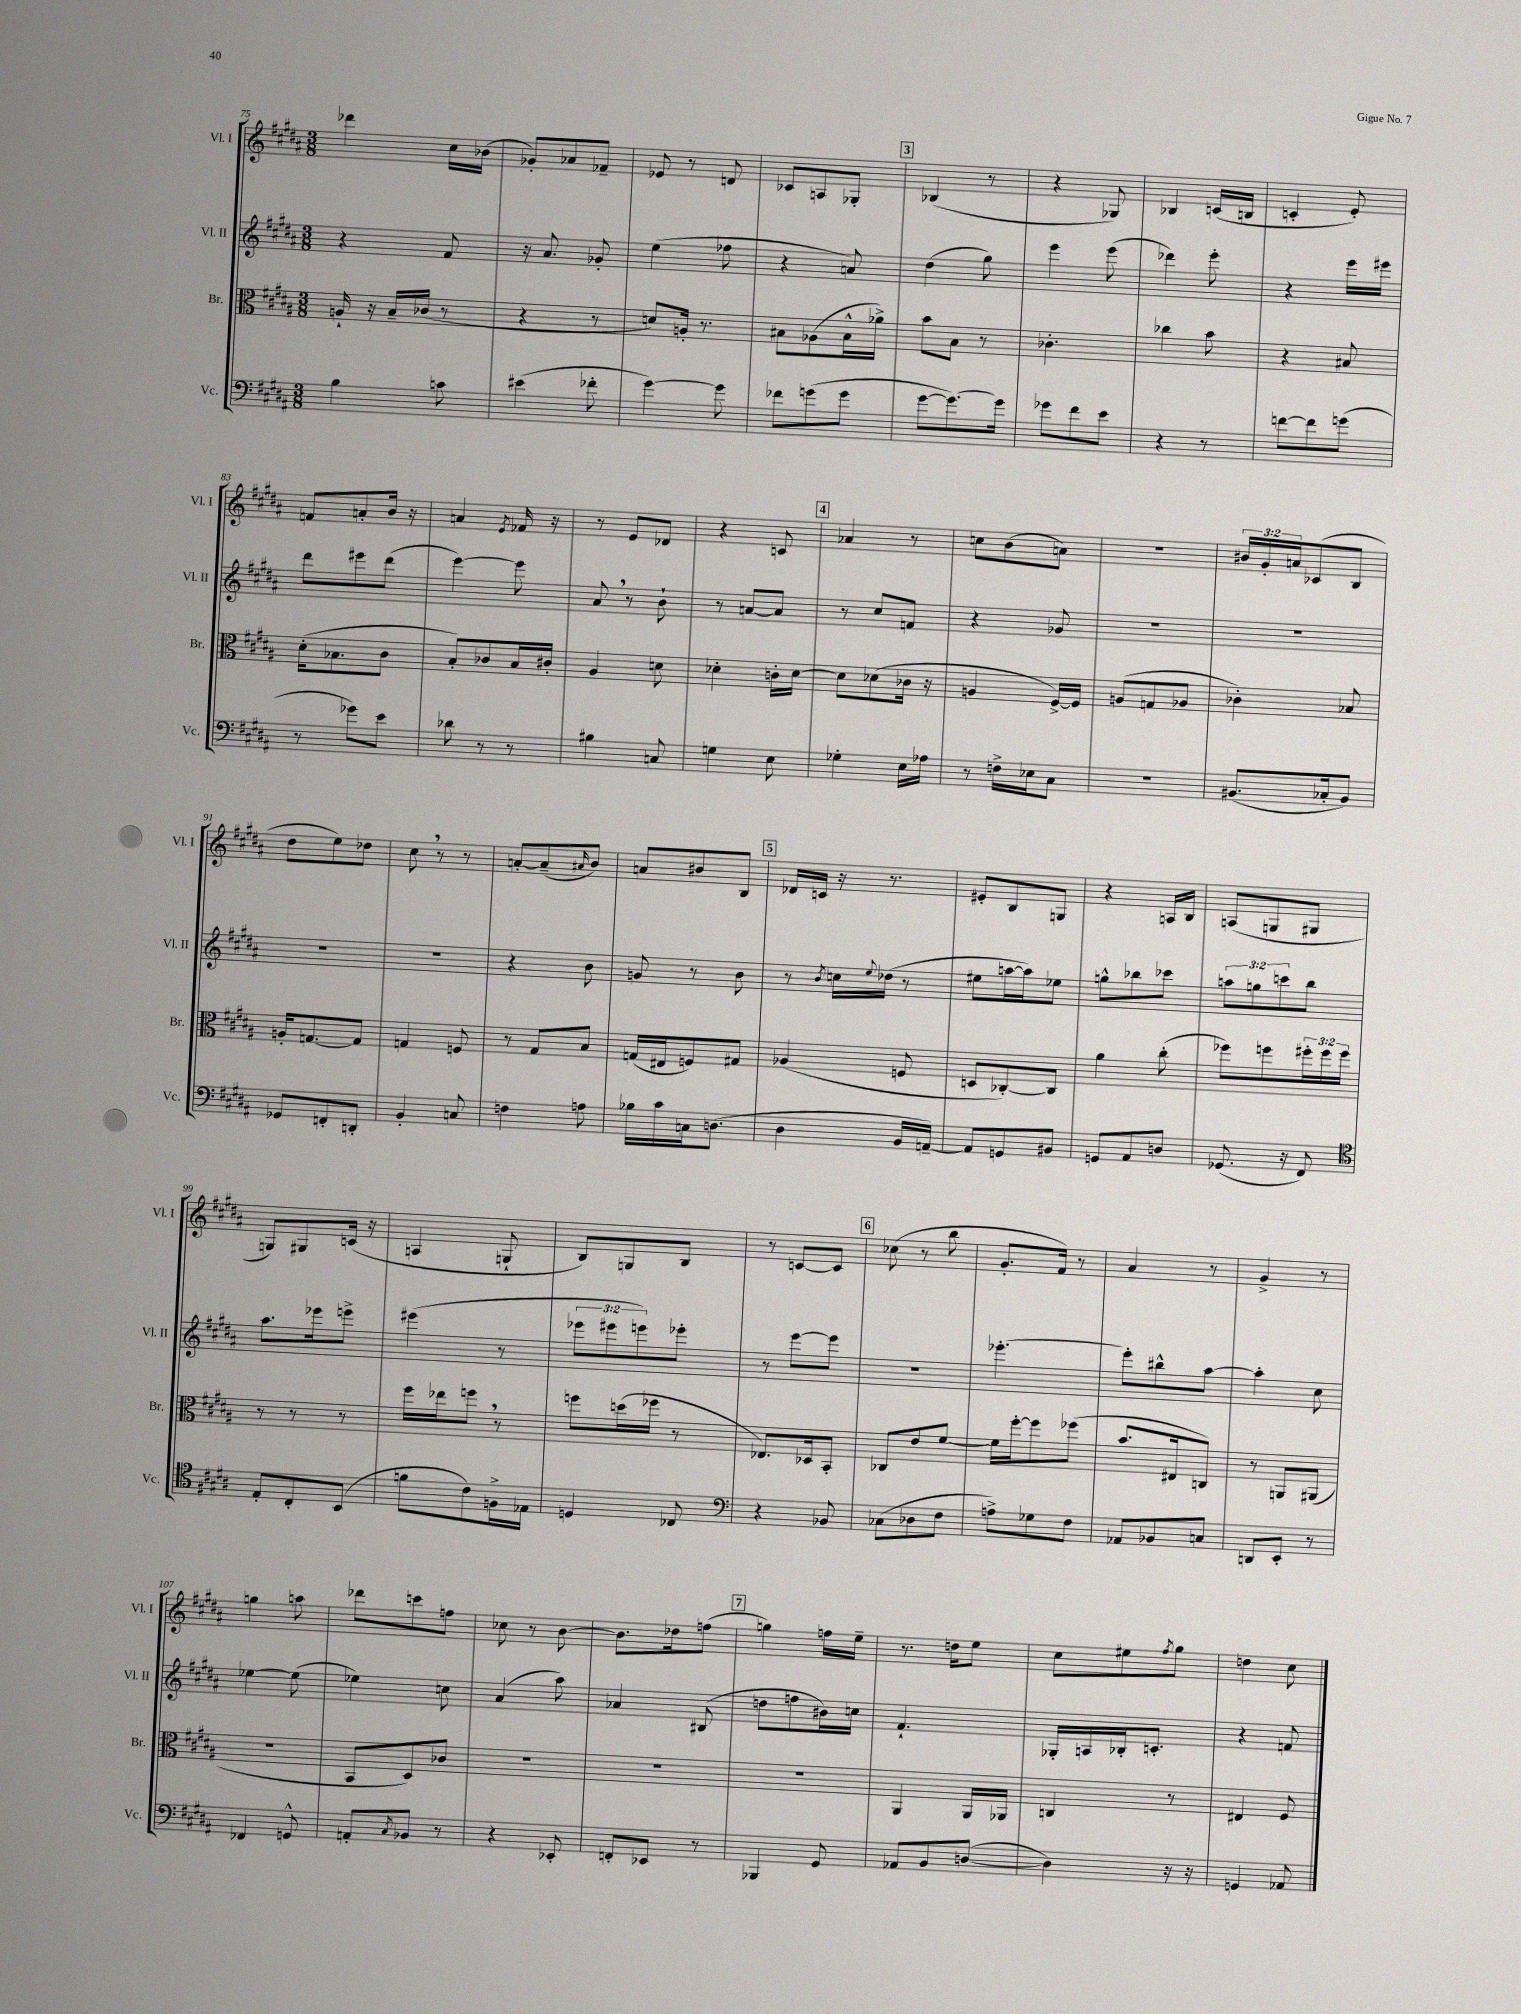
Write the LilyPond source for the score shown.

<<
\new StaffGroup <<
\new Staff = "s0" \with { instrumentName = "Vl. I" shortInstrumentName = "Vl. I" } {
    \clef treble \key b \major \numericTimeSignature \time 3/8 \override Staff.TupletNumber.text = #tuplet-number::calc-fraction-text
    des'''4 cis''16 bes'16( |
    ges'8-.) aes'8 fes'8-- |
    ees'8 r8 d'8 |
    ces'8 a8 ges8-. |
    \mark \markup { \box "3" } bes4( r8 |
    r4 ges8) |
    bes4 c'16( b16 |
    c'4-. e'8-.) |
    f'8 a'8-. b'16 r16 |
    a'4 \acciaccatura { e'8 } fes'16 r16 |
    r8 e'8 des'8 |
    r4 c'8 |
    \mark \markup { \box "4" } aes'4 r8 |
    c''8 b'8( a'8) |
    R4. |
    \tuplet 3/2 { bis'16 gis'16-. a'16 } ces'8( b8 |
    dis''8 e''8) des''8 |
    cis''8 \breathe r8 r8 |
    a'8~-. a'8--( \grace { ais'16 } b'8) |
    a'8 bis'8 b8 |
    \mark \markup { \box "5" } des'16 c'16 r16 r8. |
    eis'8-. b8 g8 |
    r4 a16 b16 |
    a8( g8 gis8 |
    g8) gis8 c'16( r16 |
    a4 g8-! |
    b8) g8 b8 |
    r8 c'8~ c'8 |
    \mark \markup { \box "6" } ces''8( r8 b''8 |
    gis'8.-. fis'16) r8 |
    ais'4 r8 |
    gis'4-> r8 |
    g''4 a''8 |
    des'''8 c'''8 f''8 |
    ces''8 r8 b'8~ |
    b'8. des''16 f''8( |
    \mark \markup { \box "7" } g''4) f''16 e''16-- |
    r8. d''16 e''8 |
    cis''8 eis''8 \acciaccatura { fis''8 } gis''8 |
    d''4 cis''8 \bar "|." |
}
\new Staff = "s1" \with { instrumentName = "Vl. II" shortInstrumentName = "Vl. II" } {
    \clef treble \key b \major \numericTimeSignature \time 3/8 \override Staff.TupletNumber.text = #tuplet-number::calc-fraction-text
    r4 fis'8 |
    r16 ais'8. ges'8-. |
    e''4( fes''8 |
    r4 a'8) |
    \mark \markup { \box "3" } dis''4( gis''8) |
    e'''4 e'''8( |
    des'''4) e'''8-. |
    r4 e'''16 eis'''16 |
    dis'''8 eis'''8 dis'''8( |
    e'''4~) e'''8 |
    ais'8 \breathe r8 b'8-! |
    r8 a'8~ a'8 |
    \mark \markup { \box "4" } r8 cis''8 f'8 |
    r4 ges'8 |
    R4. |
    R4. |
    R4. |
    R4. |
    r4 b'8 |
    g'8 r8 b'8 |
    \mark \markup { \box "5" } r8 \acciaccatura { b'8 } c''16 \appoggiatura { e''8 } des''16( r8 |
    eis''8 a''16~ a''16) ees''8 |
    g''8-^ bes''8 ces'''8 |
    \tuplet 3/2 { a''8 g''8 c'''8 } b''8 |
    ais''8. ees'''16 e'''8-> |
    eis'''4( r8 |
    \tuplet 3/2 { ees'''8 eis'''8 e'''8) } ees'''8-. |
    r8 e'''8~ e'''8 |
    \mark \markup { \box "6" } r4. |
    ees'''4.~-. |
    ees'''8-. bis''8-^ ais''8~ |
    ais''4-. cis''8 |
    ees''4~ ees''8( |
    ees''4) c''8 |
    ais'4( ais''8) |
    aes'4 bis8( |
    \mark \markup { \box "7" } d''8 f''8 bis'16) c''16 |
    fis'4.-! |
    ges16-. a16 bes16-. c'8.-. |
    r4 f'8 \bar "|." |
}
\new Staff = "s2" \with { instrumentName = "Br." shortInstrumentName = "Br." } {
    \clef alto \key b \major \numericTimeSignature \time 3/8 \override Staff.TupletNumber.text = #tuplet-number::calc-fraction-text
    a16-! r16 b16-- ces'16( r8 |
    r4 r8 |
    d'8) a16-. r8. |
    bis8 aes8( bis16-^ aes'16->) |
    \mark \markup { \box "3" } b'8 b8 r8 |
    ces'4.-. |
    ces''4 b'8 |
    r4 bis8 |
    dis'16-.( bes8. cis'8 |
    b8-.) ces'8 b16 cis'16-. |
    ais4 d'8 |
    des'4-. c'16-. des'16~ |
    \mark \markup { \box "4" } des'8 des'8( ces'16 r16 |
    a4 fis16~->) fis16 |
    a8( g8 aes8 |
    ces'4-.) bes8 |
    a16-. g8.~ g8 |
    g4 f8 |
    r8 gis8 b8 |
    g16( eis16 f8) gis8 |
    \mark \markup { \box "5" } aes4( f8 |
    d8 ces8~-.) ces8 |
    ais'4 cis''8-.( |
    fes''8) f''8 \tuplet 3/2 { fis''16-. fis''16 fis''16 } |
    r8 r8 r8 |
    fis''16 ees''16 f''8 \breathe r8 |
    f''8 d''16( fes''16 r8 |
    ees8.) des16 b,8-. |
    \mark \markup { \box "6" } ces8 e'8 fis'8~ |
    fis'16 fis''16~-. fis''8 fes''8( |
    b'8. eis16 c8) |
    r8 a,8 ais,8( |
    R4. |
    b,8 dis8) ces'8 |
    R4. |
    R4. |
    \mark \markup { \box "7" } R4. |
    ais,4 ais,16 aes,16 |
    c4 r8 |
    eis4 fis8 \bar "|." |
}
\new Staff = "s3" \with { instrumentName = "Vc." shortInstrumentName = "Vc." } {
    \clef bass \key b \major \numericTimeSignature \time 3/8
    b4 c'8 |
    eis'4( fes'8-. |
    gis'4~) gis'8 |
    fes'8 g'8( g'8 |
    \mark \markup { \box "3" } gis'8~ gis'8.~) gis'16 |
    ges'8 fis'8 e'8 |
    r4 r8 |
    f'8~ f'8 g'8( |
    r8 ges'8) e'8 |
    des'8 r8 r8 |
    bis4 c8 |
    g4 e8 |
    \mark \markup { \box "4" } ges4-. e16 aes16 |
    r8 f16-> ees16 cis8 |
    R4. |
    bis,8.( ces16-. bis,8) |
    ges,8 f,8-. d,8-. |
    b,4-. c8 |
    f4 a8 |
    bes16 cis'16 c16 d8.( |
    \mark \markup { \box "5" } dis4 b,16 a,16~--) |
    a,8 g,8 bis,8 |
    g,8 ais,8 d8 |
    ges,8.( r16 fis,8) |
    \clef tenor e8-. cis8-. b,8( |
    f'8 cis'8) f16-> ees16 |
    d4 ces8 |
    \clef bass r4 bes,8 |
    \mark \markup { \box "6" } ces8( des8 fis8 |
    a8->) ges8 fis8 |
    aes,8 bes,8 c8 |
    d,8 e,8-. r8 |
    fes,4 g,8-^ |
    a,8-. \acciaccatura { cis8 } bes,8 r8 |
    r4 ees,8-. |
    f,8-. ees,8 r8 |
    \mark \markup { \box "7" } bes,,4 gis,8 |
    aes,8 b,8 d8~( |
    d4) r16 r16 |
    g,4 aes,8 \bar "|." |
}
>>
>>
\layout { \context { \Score currentBarNumber = #75 } }
